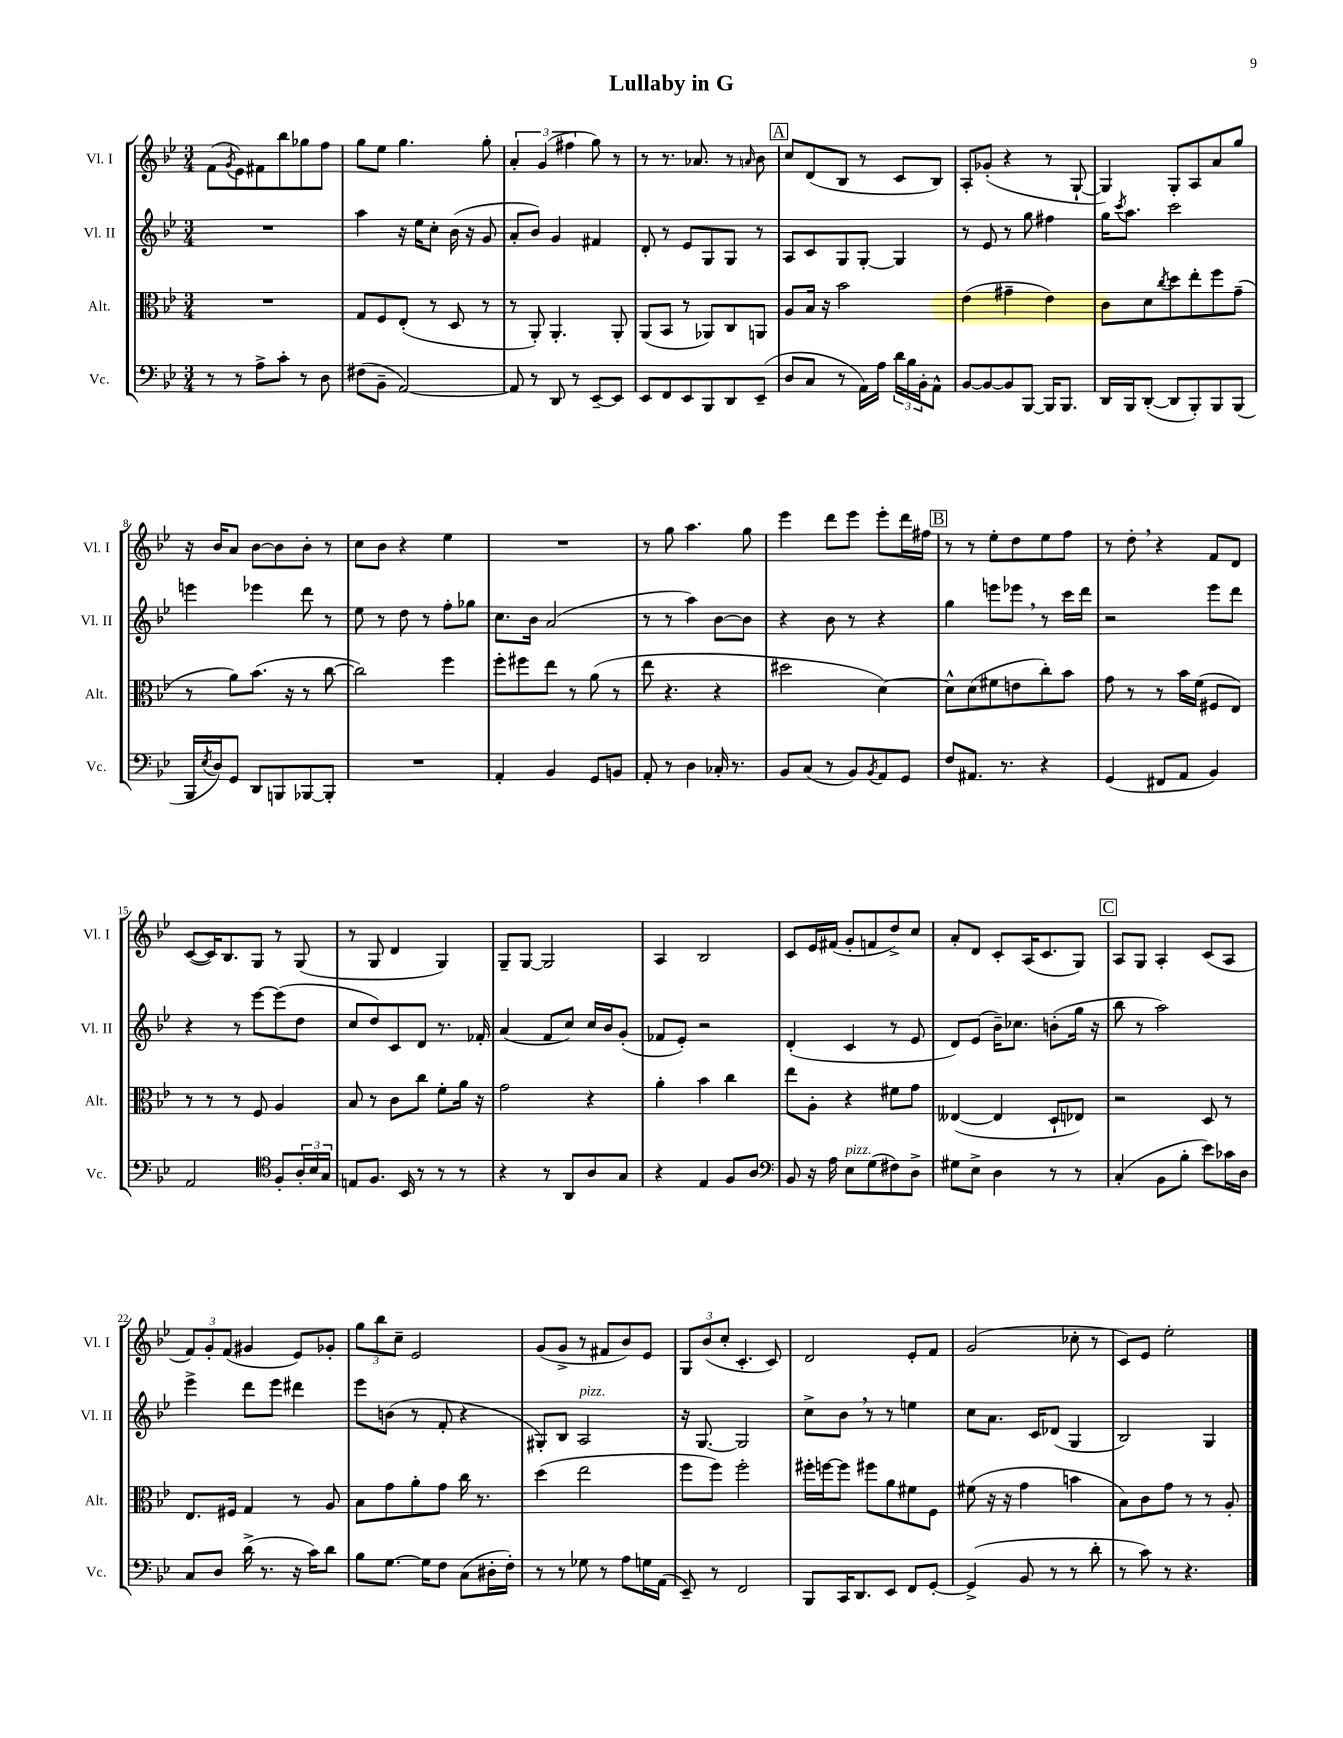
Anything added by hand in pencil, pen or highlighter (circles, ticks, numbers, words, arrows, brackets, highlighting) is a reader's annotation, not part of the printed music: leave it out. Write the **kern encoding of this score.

**kern	**kern	**kern	**kern
*part4	*part3	*part2	*part1
*staff4	*staff3	*staff2	*staff1
*I"Vc.	*I"Alt.	*I"Vl. II	*I"Vl. I
*I'Vc.	*I'Alt.	*I'Vl. II	*I'Vl. I
*clefF4	*clefC3	*clefG2	*clefG2
*k[b-e-]	*k[b-e-]	*k[b-e-]	*k[b-e-]
*M3/4	*M3/4	*M3/4	*M3/4
=1	=1	=1	=1
8r	2.r	2.r	(8f\L
.	.	.	8qg/
8r	.	.	8e-\)
8A^\L	.	.	8f#X\
8c'\J	.	.	8bb-\
8r	.	.	8gg-X\
8D\	.	.	8ff\J
=2	=2	=2	=2
(8F#X\L	8G/L	4aa\	8gg\L
8BB-~\J	8F/	.	8ee-\J
[2AA/)	(8E-'/J	16r	4.gg\
.	.	16ee-\KL	.
.	8r	8cc'\J	.
.	8D/	(16b-\	.
.	.	16r	.
.	8r	8g/	8gg'\
=3	=3	=3	=3
8AA/]	8r	8a'/L	6a'/
8r	8AA'/)	8b-/J)	.
.	.	.	(6g/
8DD/	4.AA'/	4g/	.
.	.	.	6ff#X\
8r	.	.	.
[8EE-~/L	.	4f#X/	8gg\)
8EE-/J]	8AA'/	.	8r
=4	=4	=4	=4
8EE-/L	(8AA/L	8d'/	8r
8FF/	8BB-/J	8r	8.r
8EE-/	8r	8e-/L	.
.	.	.	8.a-X/
8BBB-/	8AA-X/L)	8G/	.
8DD/	8C/	8G/J	8r
.	.	.	16qqan/
(8EE-~/J	8AAn/J	8r	8b-\
!!LO:REH:place=s1:t=A
=5	=5	=5	=5
8D/L	8A/L	8A/L	8cc/L
8C/J	16B-/Jk	8c/	(8d/
.	16r	.	.
8r	2b-\	8G/	8B-/J
16AA\LL)	.	[8G'/J	8r
16A\JJ	.	.	.
24d\LL	.	4G/]	8c/L
24B-\	.	.	.
24BB-'\J	.	.	.
8AA^^\J	.	.	8B-/J)
=6	=6	=6	=6
[8BB-/L	(4e-\	8r	8A'/L
8BB-/_	.	8e-/	(8g-X'/J
8BB-/]	4g#X~\	8r	4r
[8BBB-/J	.	8gg\	.
16BBB-/KL]	4e-\)	4ff#X\	8r
8.BBB-/J	.	.	.
.	.	.	[8G`/
=7	=7	=7	=7
16DD/LL	8c\L	16gg\KL	4G/])
.	.	8qccc/	.
16BBB-/J	.	8.aa\J	.
([8DD'/J	8d\	.	.
.	8qcc/	.	.
8DD/L]	8dd\	2ccc\	8G'/L
8BBB-'/)	8ee-'\	.	8A/
8BBB-/	8ff\	.	8a/
(8BBB-/J	(8g~\J	.	8gg/J
!!LO:LB:g=z
=8	=8	=8	=8
16BBB-/LL	8r	4eeen\	16r
8qE-/	.	.	.
16D/J)	.	.	16b-/KL
8GG/J	8a\L)	.	8a/J
8DD/L	(8.b-\J	4eee-X\	[8b-\L
8BBBn/	.	.	8b-\]
.	16r	.	.
[8BBB-X/	8r	8ddd\	8b-'\J
8BBB-'/J]	[8cc\	8r	8r
=9	=9	=9	=9
2.r	2cc\])	8ee-\	8cc\L
.	.	8r	8b-\J
.	.	8dd\	4r
.	.	8r	.
.	4ff\	8ff'\L	4ee-\
.	.	8gg-X\J	.
=10	=10	=10	=10
4AA'/	8ff'\L	8.cc\L	2.r
.	8ff#X\	.	.
.	.	16b-\Jk	.
4BB-/	8ee-\J	(2a/	.
.	8r	.	.
8GG/L	(8a\	.	.
8BBn/J	8r	.	.
=11	=11	=11	=11
8AA'/	8ee-\	8r	8r
8r	4.r	8r	8gg\
4D\	.	4aa\)	4.aa\
16C-X'/	4r	[8b-\L	.
8.r	.	.	.
.	.	8b-\J]	8gg\
=12	=12	=12	=12
8BB-/L	2dd#X\	4r	4eee-\
(8C/J	.	.	.
8r	.	8b-\	8ddd\L
8BB-/L)	.	8r	8eee-\J
8qBB-/	.	.	.
8AA/	[4d\)	4r	8eee-'\L
8GG/J	.	.	16ddd\L
.	.	.	16ff#X\JJ
!!LO:REH:place=s1:t=B
=13	=13	=13	=13
8F/L	8d^^\L]	4gg\	8r
8.AA#X/J	(8d\	.	8r
.	8f#X\	8eeen\L	8ee-'\L
8.r	.	.	.
.	8en\	8eee-X,\J	8dd\
4r	8cc'\)	8r	8ee-\
.	8b-\J	16ccc\LL	8ff\J
.	.	16ddd\JJ	.
=14	=14	=14	=14
(4GG/	8g\	2r	8r
.	8r	.	8dd',\
8FF#X/L	8r	.	4r
8AA/J	16b-\LL	.	.
.	(16f\JJ	.	.
4BB-/)	8F#X/L	8eee-\L	8f/L
.	8E-/J)	8ddd\J	8d/J
!!LO:LB:g=z
=15	=15	=15	=15
2AA/	8r	4r	([8c/L
.	8r	.	16c/K])
.	.	.	8.B-/
.	8r	8r	.
.	8F/	[8eee-\L	8G/J
*clefC4	*	*	*
8F'/L	4A/	(8eee-\]	8r
24A'/L	.	8dd\J	(8G/
24B-/	.	.	.
24G/JJ	.	.	.
=16	=16	=16	=16
8En/L	8B-/	8cc/L	8r
8.F/J	8r	8dd/)	8G/
.	8c\L	8c/	4d/
16BB-/	.	.	.
8r	8cc\J	8d/J	.
8r	8f'\L	8.r	4G/)
8r	16a\Jk	.	.
.	16r	16f-X'/	.
=17	=17	=17	=17
4r	2g\	(4a/	8G~/L
.	.	.	[8G/J
8r	.	8f/L	2G/]
8AA/L	.	8cc/J)	.
8A/	4r	16cc/LL	.
.	.	16b-/J	.
8G/J	.	(8g'/J	.
=18	=18	=18	=18
4r	4a'\	8f-X/L	4A/
.	.	8e-'/J)	.
4E-/	4b-\	2r	2B-/
8F/L	4cc\	.	.
8A/J	.	.	.
=19	=19	=19	=19
*clefF4	*	*	*
8BB-/	8ee-\L	(4d'/	8c/L
16r	8A'\J	.	16e-/L
16A\	.	.	(16f#X/JJ
!LO:TX:a:i:t=pizz.	!	!	!
8E-\L	4r	4c/	8g'/L
(8G\	.	.	8fn/
8F#X\)	8f#X\L	8r	8dd^/)
8D^\J	8g\J	8e-/	8cc/J
=20	=20	=20	=20
8G#X\L	([4E--X/	8d/L)	8a'/L
8E-^\J	.	(8e-/J	8d/J
4D\	4E--/]	16b-~\KL)	8c'/L
.	.	8.cc-X\J	.
.	.	.	(16A/K
.	.	.	8.c/
8r	8D`/L	(8bn'\L	.
8r	8E-X/J)	16gg\Jk	8G/J)
.	.	16r	.
!!LO:REH:place=s1:t=C
=21	=21	=21	=21
(4C'/	2r	8bb-\	8A/L
.	.	8r	8G/J
8BB-\L	.	2aa\)	4A'/
8B-'\J	.	.	.
8e-\L)	8D/	.	(8c/L
16c-X\L	8r	.	8A/J
16D\JJ	.	.	.
!!LO:LB:g=z
=22	=22	=22	=22
8C/L	8.E-/L	4eee-^\	12f/L)
.	.	.	12g'/
8D/J	.	.	.
.	.	.	(12f/J
.	16F#X/Jk	.	.
(16d^\	4G/	8ddd\L	4g#X/
8.r	.	.	.
.	.	8eee-\J	.
16r	8r	4ddd#X\	8e-/L)
16c\KL)	.	.	.
8d\J	8A/	.	8g-X'/J
=23	=23	=23	=23
8B-\L	8B-\L	8eee-\L	12gg\L
.	.	.	12bb-\
[8.G\J	8g\	(8bn\J	.
.	.	.	12cc~\J
.	8a'\	8r	2e-/
16G\KL]	.	.	.
8F\J	8g\J	8f'/	.
(8C\L	16cc\	4r	.
.	8.r	.	.
16D#X'\L	.	.	.
16F'\JJ)	.	.	.
=24	=24	=24	=24
8r	(4dd\	8G#X'/L)	(8g/L
8r	.	8B-/J	8g^/J
!	!	!LO:TX:a:i:t=pizz.	!
8G-X\	2ee-\	2A/	8r
8r	.	.	8f#X/L
8A\L	.	.	8b-/)
16Gn\L	.	.	8e-/J
(16AA\JJ	.	.	.
=25	=25	=25	=25
8EE-~/)	8ff\L	16r	12G/L
.	.	[8.G/	.
.	.	.	(12b-/
8r	8ff\J)	.	.
.	.	.	12cc'/J
2FF/	2ff'\	2G/]	4.c'/
.	.	.	8c/)
=26	=26	=26	=26
8BBB-/L	16ff#X'\LL	8cc^\L	2d/
.	[16ffn\J	.	.
16CC/K	8ff\J]	8b-,\J	.
8.DD/	.	.	.
.	8ff#X\L	8r	.
8EE-/J	8a\	8r	.
8FF/L	8f#X\	4een\	8e-'/L
[8GG'/J	8F\J	.	8f/J
=27	=27	=27	=27
(4GG^/]	(8f#X\	8cc\L	(2g/
.	16r	8.a\J	.
.	16r	.	.
8BB-/	4g\	.	.
.	.	16c/KL	.
8r	.	(8d-X/J	.
8r	4bn\	4G/	8cc-X'\
8d'\	.	.	8r
=28	=28	=28	=28
8r	8B-\L)	2B-/)	8c/L)
8c\)	8c\	.	8e-/J
8r	8g\J	.	2ee-'\
4.r	8r	.	.
.	8r	4G/	.
.	8A'/	.	.
==	==	==	==
*-	*-	*-	*-
